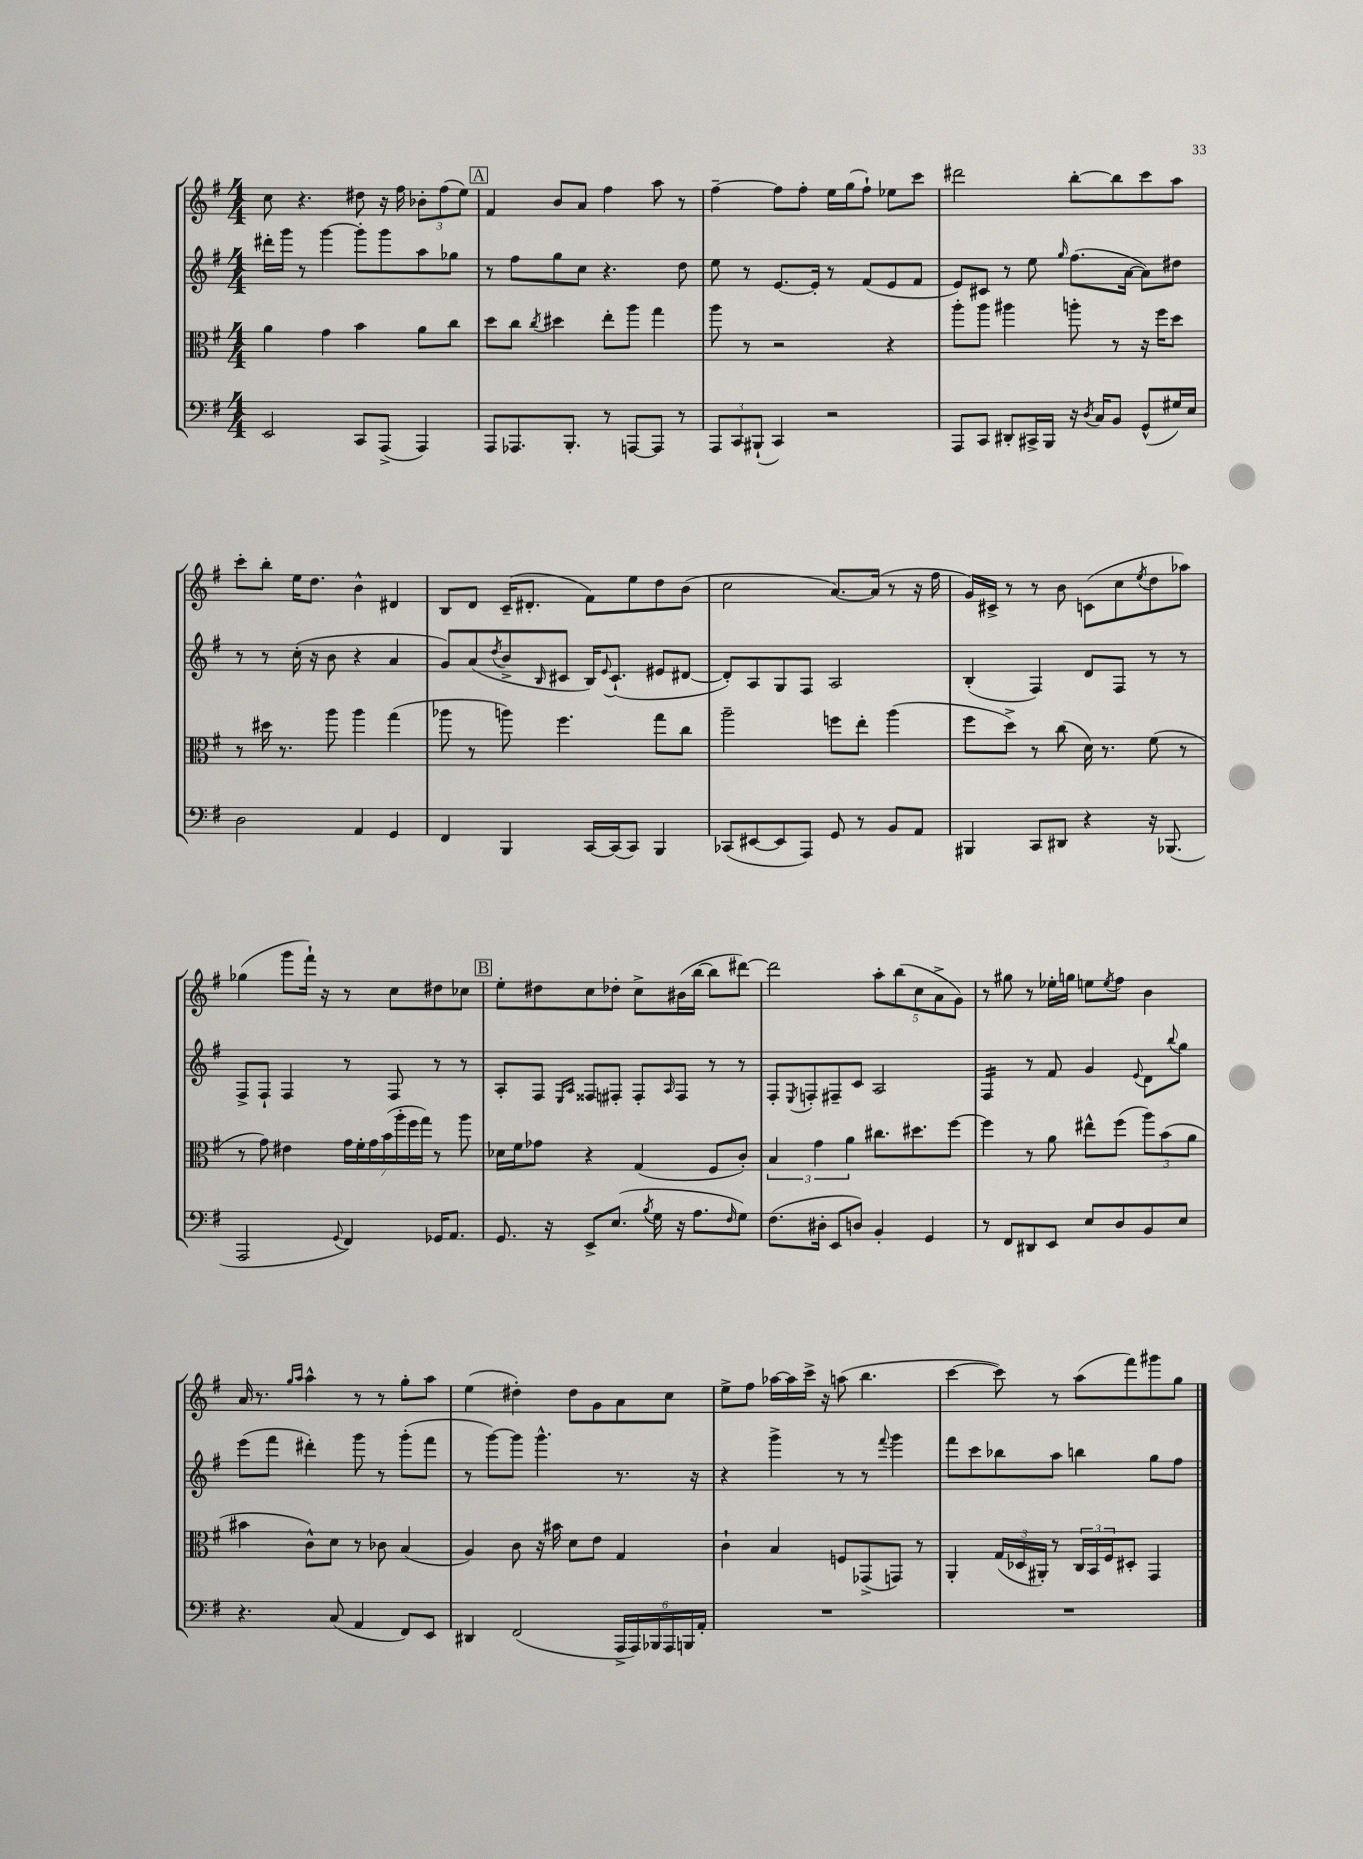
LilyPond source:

<<
\new StaffGroup <<
\new Staff = "s0" {
    \clef treble \key g \major \numericTimeSignature \time 4/4
    c''8 r4. dis''8 r16 fis''16 \tuplet 3/2 { bes'8-. fis''8( e''8) } |
    \mark \markup { \box "A" } fis'4 b'8 a'8 fis''4 a''8 r8 |
    fis''4~-- fis''8 fis''8-. e''16 g''16( fis''8-!) ees''8 c'''8 |
    dis'''2 b''8~-. b''8 c'''8 a''8 |
    c'''8-. b''8-. e''16 d''8. b'4-^ dis'4 |
    b8 d'8 c'16--( dis'8.-. fis'8) e''8 d''8 b'8( |
    c''2 a'8.~) a'16( r8 r16 fis''16 |
    g'16) cis'16-> r8 r8 b'8 c'8( c''8 \acciaccatura { e''8 } d''8 aes''8) |
    ges''4( g'''8 fis'''16-!) r16 r8 c''8 dis''8 ces''8 |
    \mark \markup { \box "B" } e''8-. dis''8 c''8 des''8-. c''8-> bis'16( b''16~ b''8 dis'''8~) |
    dis'''2 \tuplet 5/4 { a''8-. b''8( c''8 a'8-> g'8) } |
    r8 gis''8 r8 ees''16-. g''16 e''8 \acciaccatura { e''8 } fis''8 b'4 |
    a'16 r8. \grace { g''16 a''16 } a''4-^ r8 r8 g''8-. a''8 |
    e''4( dis''4-.) dis''8 g'8 a'8 c''8 |
    e''8-> fis''8 aes''16~ aes''16 c'''16-> r16 a''8( b''4. |
    c'''4~ c'''8) r8 a''8( fis'''8) gis'''8 g''8 \bar "|." |
}
\new Staff = "s1" {
    \clef treble \key g \major \numericTimeSignature \time 4/4
    dis'''16-. g'''16 r8 g'''4~ g'''8-. g'''8 a''8 ges''8 |
    \mark \markup { \box "A" } r8 fis''8 g''8 c''8 r4. d''8 |
    e''8 r8 e'8.~ e'16-. r8 fis'8( e'8 fis'8 |
    e'8) cis'8 r8 e''8 \grace { g''16 } fis''8.( a'16~ a'8) dis''8 |
    r8 r8 c''16-.( r16 b'8 r4 a'4 |
    g'8) a'8( \acciaccatura { d''8 } b'8-> \grace { b16 } cis'8 b16) \appoggiatura { e'8 } cis'8.-!( eis'8 dis'8~ |
    dis'8-.) a8 g8 fis8 a2 |
    b4-.( fis4) d'8 fis8 r8 r8 |
    fis8-> fis8-! fis4 r8 fis8 r8 r8 |
    \mark \markup { \box "B" } a8-. fis8 \grace { e16 a16 } fisis8 fis8-. fis8-. \grace { a16 } fis8 r8 r8 |
    fis8-. \acciaccatura { e8 } f8-. fis8-- c'8 a2 |
    fis4:16 r8 fis'8 g'4 \appoggiatura { e'8 } d'8 \appoggiatura { b''8 } g''8 |
    e'''8( fis'''8 dis'''4-.) g'''8 r8 g'''8-.( fis'''8 |
    r8 g'''8~) g'''8 g'''4.-^ r8. r16 |
    r4 g'''4-> r8 r8 \appoggiatura { fis'''8 } g'''4 |
    fis'''8 c'''8 bes''8 a''8 b''4 g''8 fis''8 \bar "|." |
}
\new Staff = "s2" {
    \clef alto \key g \major \numericTimeSignature \time 4/4
    a'4 g'4 b'4 a'8 c''8 |
    \mark \markup { \box "A" } d''8 c''8 \acciaccatura { c''8 } dis''4 e''8-. a''8 g''4 |
    a''8 r8 r2 r4 |
    a''8-. a''8 ais''4 a''8-. r8 r16 fis''16 d''8 |
    r8 dis''16 r8. a''8 a''4 g''4( |
    aes''8 r8 a''8) fis''4. g''8 c''8 |
    a''2-- f''8 e''8-. a''4( |
    fis''8 d''8->) r8 c''8( d'16) r8. fis'8( r8 |
    r8 g'8) eis'4 \tuplet 7/4 { g'16 fis'16-. g'16 b'16( a''16-. fis''16 g''16) } r8 a''8 |
    \mark \markup { \box "B" } des'16 fis'16 ges'8 r4 g4( fis8 c'8-.) |
    \tuplet 3/2 { b4 g'4 a'4 } cis''8. dis''8. fis''8~ |
    fis''4 r8 a'8 eis''8-^ fis''8( \tuplet 3/2 { a''8) b'8( a'8 } |
    bis'4 c'8-^) d'8 r8 ces'8 b4( |
    a4) c'8 r16 bis'16 d'8 e'8 g4 |
    c'4-! b4 f8 ges,8->( g,8) r8 |
    a,4-. \tuplet 3/2 { g16( des16 ais,16-.) } r8 \tuplet 3/2 { c16 b,16 fis16 } dis8-. g,4 \bar "|." |
}
\new Staff = "s3" {
    \clef bass \key g \major \numericTimeSignature \time 4/4
    e,2 c,8 a,,8->( a,,4) |
    \mark \markup { \box "A" } a,,8 aes,,8. b,,8.-. r8 a,,8~ a,,8 r8 |
    \tuplet 3/2 { a,,8 c,8 bis,,8-!( } c,4) r2 |
    a,,8 c,8 dis,8-. cis,16-> b,,16 r16 \acciaccatura { d8 } c16 b,8 g,8-^( gis16) e16 |
    d2 a,4 g,4 |
    fis,4 b,,4 c,16~ c,16( c,8) b,,4 |
    ces,8( eis,8~ eis,8 a,,8) g,8 r8 b,8 a,8 |
    bis,,4 c,8 dis,8 r4 r16 bes,,8.( |
    a,,2 \appoggiatura { g,8 } fis,4) ges,16 a,8. |
    \mark \markup { \box "B" } g,8. r16 e,8-> e8.( \acciaccatura { b8 } g16 r16 a8. \grace { fis16 } g8) |
    fis8.( dis16-. e,8 d8) b,4-. g,4 |
    r8 fis,8 dis,8 e,8 e8 d8 b,8 e8 |
    r4. c8( a,4 fis,8) e,8 |
    dis,4 fis,2( \tuplet 6/4 { a,,16-> a,,16) bes,,16 a,,16 b,,16 a,16-. } |
    R1 |
    R1 \bar "|." |
}
>>
>>
\layout { \context { \Score \remove "Bar_number_engraver" } }
